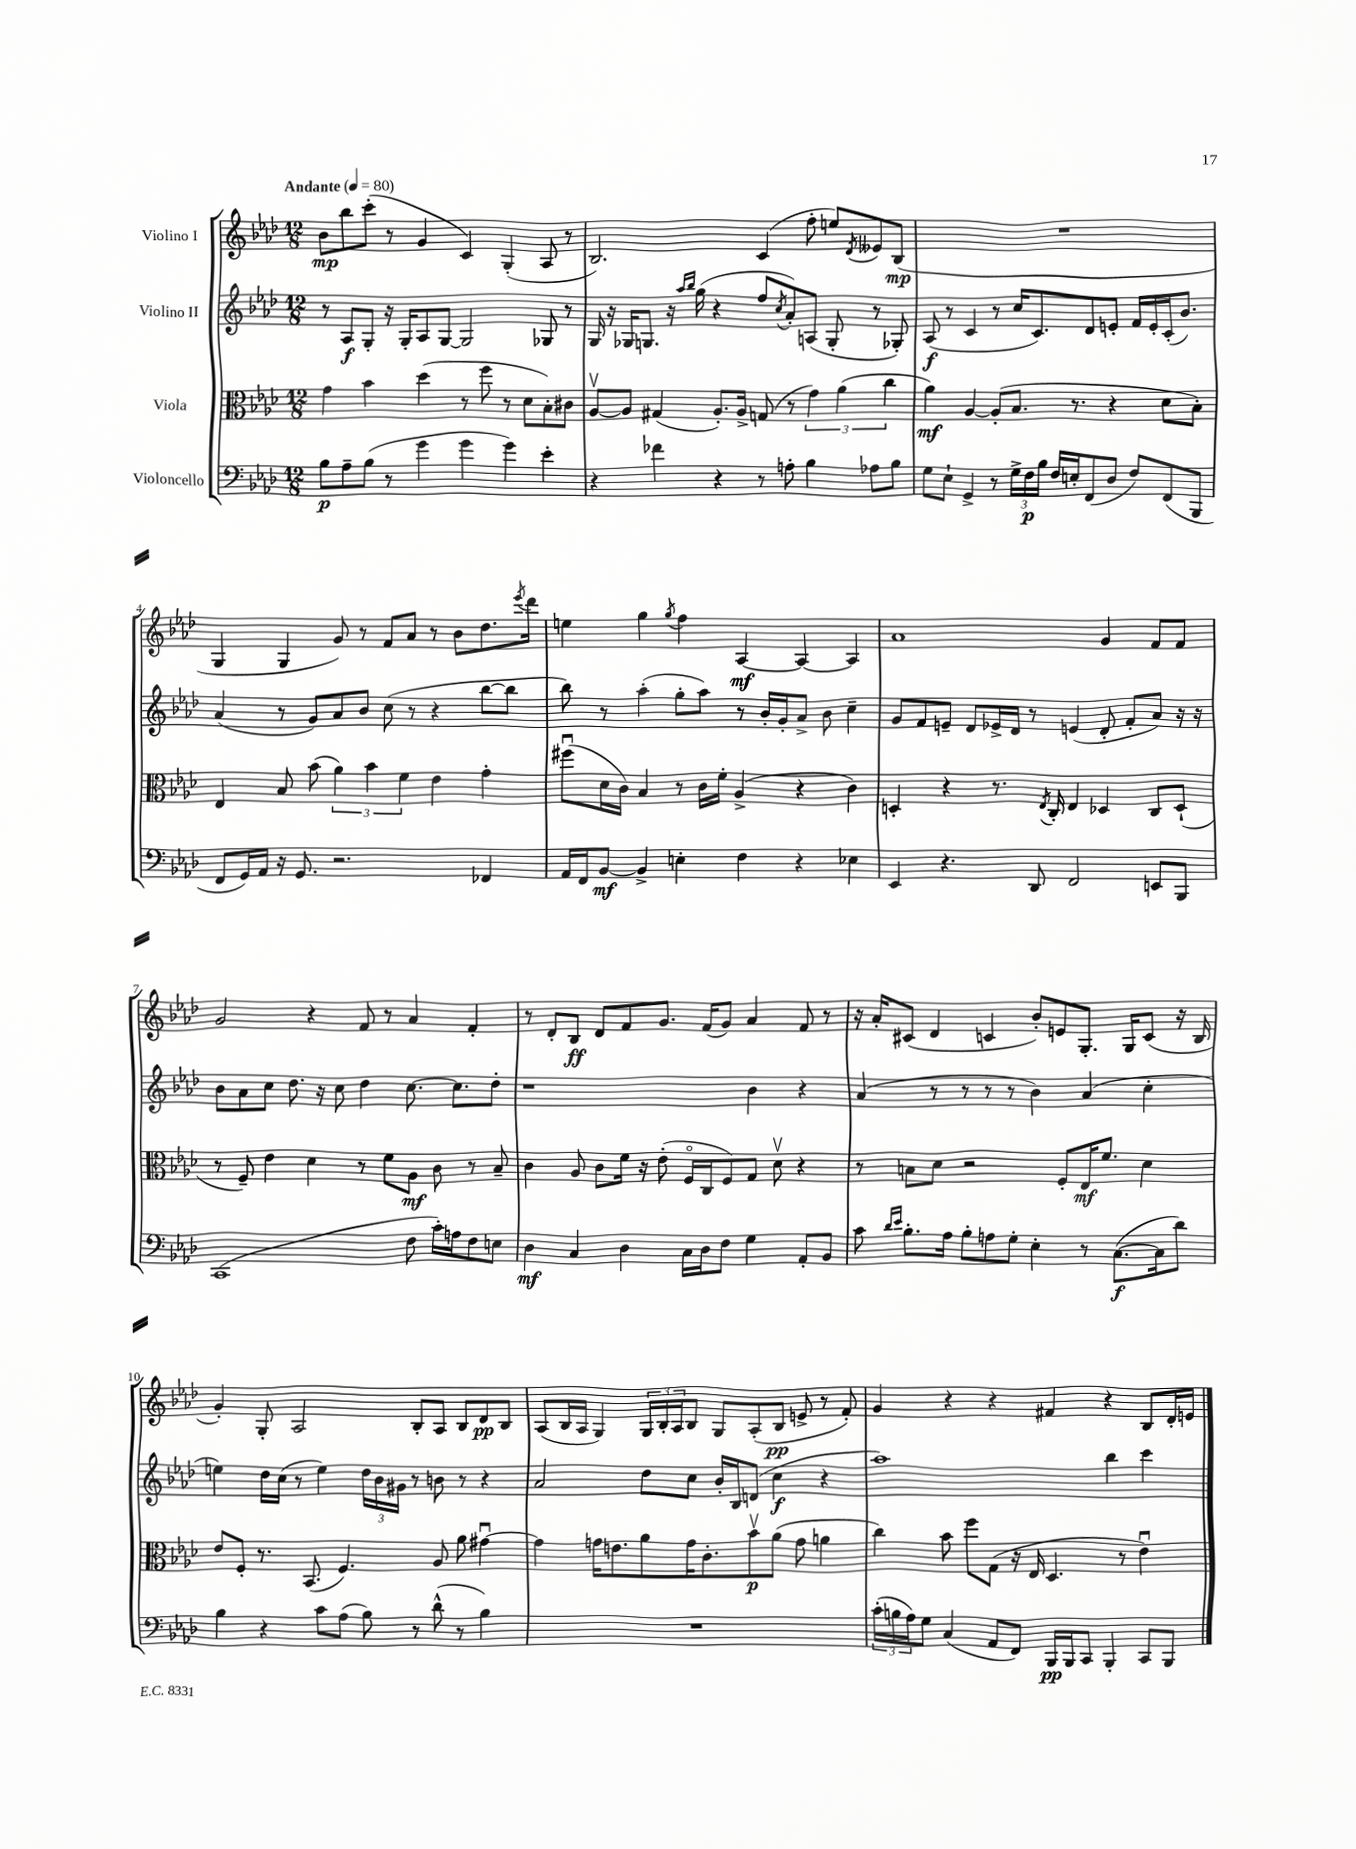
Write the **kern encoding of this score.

**kern	**dynam	**kern	**dynam	**kern	**dynam	**kern	**dynam
*part4	*part4	*part3	*part3	*part2	*part2	*part1	*part1
*staff4	*staff4	*staff3	*staff3	*staff2	*staff2	*staff1	*staff1
*I"Violoncello	*	*I"Viola	*	*I"Violino II	*	*I"Violino I	*
*clefF4	*	*clefC3	*	*clefG2	*	*clefG2	*
*k[b-e-a-d-]	*	*k[b-e-a-d-]	*	*k[b-e-a-d-]	*	*k[b-e-a-d-]	*
*M12/8	*	*M12/8	*	*M12/8	*	*M12/8	*
*MM80	*	*MM80	*	*MM80	*	*MM80	*
=1	=1	=1	=1	=1	=1	=1	=1
!	!	!	!	!	!	!LO:TX:a:B:t=Andante	!
8B-\L	p	4g\	.	8r	.	8b-\L	mp
8A-~\	.	.	.	8A-/L	f	8bb-\	.
(8B-\J	.	4b-\	.	8G'/J	.	(8ccc'\J	.
8r	.	.	.	16r	.	8r	.
.	.	.	.	16G'/KL	.	.	.
4g\	.	(4dd-\	.	8A-/	.	4g/	.
.	.	.	.	[8G/J	.	.	.
4g\	.	8r	.	2G/]	.	4c/)	.
.	.	8ff\	.	.	.	.	.
4g\)	.	8r	.	.	.	(4G'/	.
.	.	8d-\L	.	.	.	.	.
4e-'\	.	8B-'\)	.	8G-X/	.	8A-/	.
.	.	8c#X\J	.	8r	.	8r	.
=2	=2	=2	=2	=2	=2	=2	=2
4r	.	[8A-v/L	.	16G/	.	2.B-/)	.
.	.	.	.	16r	.	.	.
.	.	8A-/J]	.	16G-X/KL	.	.	.
.	.	.	.	8.Gn/J	.	.	.
4f-X\	.	(4G#X/	.	.	.	.	.
.	.	.	.	16r	.	.	.
.	.	.	.	16qqaa-/LL	.	.	.
.	.	.	.	16qqbb-/JJ	.	.	.
.	.	.	.	(16gg\	.	.	.
4r	.	8.A-'/L)	.	4r	.	.	.
.	.	16A-^/Jk	.	.	.	.	.
8r	.	(8Gn/	.	8ff/L	.	(4c/	.
.	.	.	.	8qcc/	.	.	.
8An'\	.	8r	.	8a-'/)	.	.	.
4B-\	.	6g\)	.	(8An/J	.	8ff'\	.
.	.	.	.	8G'/	.	8een/L)	.
.	.	(6a-\	.	.	.	.	.
.	.	.	.	.	.	8qd-/	.
8A-X\L	.	.	.	8r	.	8e--X/	.
.	.	6cc\	.	.	.	.	.
8B-\J	.	.	.	8G-X'/)	.	(8B-/J	mp
=3	=3	=3	=3	=3	=3	=3	=3
8G\L	.	4a-\)	mf	(8A-/	f	1.r	.
8E-`\J	.	.	.	8r	.	.	.
4GG^/	.	[4A-/	.	4c/	.	.	.
8r	.	(8A-'/L]	.	8r	.	.	.
24G^\LL	.	8.B-/J	.	16cc/KL	.	.	.
24F\	p	.	.	.	.	.	.
.	.	.	.	8.c/)	.	.	.
24B-\JJ	.	.	.	.	.	.	.
16F/LL	.	.	.	.	.	.	.
16En'/J	.	8.r	.	.	.	.	.
(8FF/	.	.	.	8d-/	.	.	.
8D-/J	.	4r	.	8en'/J	.	.	.
8F/L)	.	.	.	16f/LL	.	.	.
.	.	.	.	16e'/	.	.	.
(8FF/	.	8d-\L	.	(16c'/J	.	.	.
.	.	.	.	8.b-/J)	.	.	.
8BBB-/J	.	8B-'\J)	.	.	.	.	.
!!LO:LB:g=z
=4	=4	=4	=4	=4	=4	=4	=4
8FF/L	.	4E-/	.	(4a-/	.	4G/	.
16GG/L)	.	.	.	.	.	.	.
16AA-/JJ	.	.	.	.	.	.	.
16r	.	8B-/	.	8r	.	4G/	.
8.GG/	.	.	.	.	.	.	.
.	.	(8b-\	.	8g/L)	.	.	.
2.r	.	6a-\)	.	8a-/	.	8g/)	.
.	.	.	.	8b-/J	.	8r	.
.	.	6b-\	.	.	.	.	.
.	.	.	.	(8cc\	.	8f/L	.
.	.	6f\	.	.	.	.	.
.	.	.	.	8r	.	8a-/J	.
.	.	4e-\	.	4r	.	8r	.
.	.	.	.	.	.	8b-\L	.
4FF-X/	.	4g'\	.	[8bb-\L	.	8.dd-\	.
.	.	.	.	8bb-\J]	.	.	.
.	.	.	.	.	.	8qeee-/	.
.	.	.	.	.	.	16ddd-\Jk	.
=5	=5	=5	=5	=5	=5	=5	=5
16AA-/LL	.	(8ff#Xu\L	.	8bb-\)	.	4een\	.
16FF/J	.	.	.	.	.	.	.
[8BB-/J	mf	16d-\L	.	8r	.	.	.
.	.	16c\JJ)	.	.	.	.	.
4BB-^/]	.	4B-/	.	(4aa-'\	.	4gg\	.
.	.	.	.	.	.	8qgg/	.
4En'\	.	8r	.	8gg'\L	.	4ff\	.
.	.	16c\LL	.	8aa-\J)	.	.	.
.	.	16f'\JJ	.	.	.	.	.
4F\	.	(4A-^/	.	8r	.	[4A-/	mf
.	.	.	.	16b-'/LL	.	.	.
.	.	.	.	16g'/J	.	.	.
4r	.	4r	.	8a-^/J	.	4A-/_	.
.	.	.	.	8b-\	.	.	.
4E-X\	.	4c\)	.	4cc~\	.	4A-/]	.
=6	=6	=6	=6	=6	=6	=6	=6
4EE-/	.	4Dn'/	.	8g/L	.	1a-	.
.	.	.	.	8f/	.	.	.
4.r	.	4r	.	8en~/J	.	.	.
.	.	.	.	8d-/L	.	.	.
.	.	8.r	.	16e-X^/L	.	.	.
.	.	.	.	16d-/JJ	.	.	.
8DD-/	.	.	.	8r	.	.	.
.	.	8qE-/	.	.	.	.	.
.	.	16C'/	.	.	.	.	.
2FF/	.	4E-/	.	(4en/	.	.	.
.	.	4D-X/	.	8d-'/	.	4g/	.
.	.	.	.	8f'/L	.	.	.
8EEn/L	.	8C/L	.	8a-/J)	.	8f/L	.
8BBB-/J	.	(8D-`/J	.	16r	.	8f/J	.
.	.	.	.	16r	.	.	.
!!LO:LB:g=z
=7	=7	=7	=7	=7	=7	=7	=7
(1CC	.	8r	.	8b-\L	.	2g/	.
.	.	8F~/)	.	8a-\	.	.	.
.	.	4e-\	.	8cc\J	.	.	.
.	.	.	.	8.dd-\	.	.	.
.	.	4d-\	.	.	.	4r	.
.	.	.	.	16r	.	.	.
.	.	.	.	8cc\	.	.	.
.	.	8r	.	4dd-\	.	8f/	.
.	.	8f\L	.	.	.	8r	.
8F\	.	8A-\J	mf	[8.cc\	.	4a-/	.
16c'\LL)	.	8c\	.	.	.	.	.
16An\J	.	.	.	8.cc\L]	.	.	.
8F\	.	8r	.	.	.	4f'/	.
8En\J	.	8B-~/	.	8dd-'\J	.	.	.
=8	=8	=8	=8	=8	=8	=8	=8
4D-\	mf	4c\	.	1r	.	8r	.
.	.	.	.	.	.	8d-'/L	.
4C/	.	8A-/	.	.	.	8B-/J	ff
.	.	8c\L	.	.	.	8d-/L	.
4D-\	.	16f\Jk	.	.	.	8f/	.
.	.	16r	.	.	.	.	.
.	.	(8e-'\	.	.	.	8.g/J	.
16C\LL	.	16F/LL	.	.	.	.	.
16D-\J	.	16C/J	.	.	.	(16f/KL	.
8F\J	.	8F/)	.	.	.	8g/J)	.
4G\	.	8G/J	.	4b-\	.	4a-/	.
.	.	8d-v\	.	.	.	.	.
8AA-'/L	.	4r	.	4r	.	8f/	.
8BB-/J	.	.	.	.	.	8r	.
=9	=9	=9	=9	=9	=9	=9	=9
8c\	.	8r	.	(4a-/	.	16r	.
.	.	.	.	.	.	16a-'/KL	.
16qqd-/LL	.	.	.	.	.	.	.
16qqe-/JJ	.	.	.	.	.	.	.
8.B-'\L	.	8Bn\L	.	.	.	(8c#X/J	.
.	.	8d-\J	.	8r	.	4d-/	.
16A-\Jk	.	.	.	.	.	.	.
8B-'\L	.	2r	.	8r	.	.	.
8An\	.	.	.	8r	.	4cn/	.
8G'\J	.	.	.	8r	.	.	.
4E-'\	.	.	.	4b-\)	.	8b-'/L)	.
.	.	8F'/L	.	.	.	8en/	.
8r	.	16E-/K	mf	(4a-/	.	8.G'/J	.
.	.	8.f/J	.	.	.	.	.
([8.C\L	f	.	.	.	.	.	.
.	.	.	.	.	.	16G/KL	.
.	.	4d-\	.	4cc'\	.	(8c/J	.
16C\k]	.	.	.	.	.	.	.
8d-\J)	.	.	.	.	.	16r	.
.	.	.	.	.	.	16B-/	.
!!LO:LB:g=z
=10	=10	=10	=10	=10	=10	=10	=10
4B-\	.	8e-/L	.	4een\)	.	4g'/)	.
.	.	8F'/J	.	.	.	.	.
4r	.	8.r	.	16dd-\LL	.	8G'/	.
.	.	.	.	(16cc\JJ	.	.	.
.	.	.	.	8r	.	2A-/	.
.	.	(8.BB-/	.	.	.	.	.
8c\L	.	.	.	4ee\)	.	.	.
(8A-\J	.	4.F/)	.	.	.	.	.
8B-\)	.	.	.	24dd-\LL	.	.	.
.	.	.	.	24b-\	.	.	.
.	.	.	.	24g#X\JJ	.	.	.
8r	.	.	.	8r	.	8B-'/L	.
(8d-^^\	.	8A-/	.	8bn\	.	8A-/J	.
8r	.	8a-\	.	8r	.	8B-/L	.
4B-\)	.	[4g#Xu\	.	4r	.	8d-/	pp
.	.	.	.	.	.	8B-/J	.
=11	=11	=11	=11	=11	=11	=11	=11
1.r	.	4g#\]	.	2a-/	.	(8A-/L	.
.	.	.	.	.	.	16B-/L	.
.	.	.	.	.	.	16A-/JJ	.
.	.	16gn\KL	.	.	.	4G/)	.
.	.	8.en\	.	.	.	.	.
.	.	8a-\	.	8dd-\L	.	24G/LL	.
.	.	.	.	.	.	24B-'/	.
.	.	.	.	.	.	24A-/J	.
.	.	16g\K	.	8cc\J	.	8B-/J	.
.	.	8.c'\	.	.	.	.	.
.	.	.	.	16b-'/LL	.	8G/L	.
.	.	.	.	16B-/J	.	.	.
.	.	8b-v\	p	(8dn/J	.	(8A-'/	.
.	.	(8a-\J	.	4cc\	f	8B-/J	pp
.	.	8g\	.	.	.	8en^/	.
.	.	4an\	.	4r	.	8r	.
.	.	.	.	.	.	8f'/)	.
=12	=12	=12	=12	=12	=12	=12	=12
(24c'\LL	.	4cc\)	.	1aa-)	.	4g/	.
24Bn\	.	.	.	.	.	.	.
24A-\J)	.	.	.	.	.	.	.
8G\J	.	.	.	.	.	.	.
(4C/	.	8b-\	.	.	.	4r	.
.	.	8ff\L	.	.	.	.	.
8AA-/L	.	(8G\J	.	.	.	4r	.
8FF/J)	.	16r	.	.	.	.	.
.	.	16E-/	.	.	.	.	.
16BBB-/LL	pp	4.D-/	.	.	.	4f#X/	.
16BBB-/J	.	.	.	.	.	.	.
8CC/J	.	.	.	.	.	.	.
4BBB-'/	.	.	.	4bb-\	.	4r	.
.	.	8r	.	.	.	.	.
8CC/L	.	4e-u\)	.	4ccc\	.	8B-/L	.
8BBB-/J	.	.	.	.	.	16d-'/L	.
.	.	.	.	.	.	16en/JJ	.
==	==	==	==	==	==	==	==
*-	*-	*-	*-	*-	*-	*-	*-
